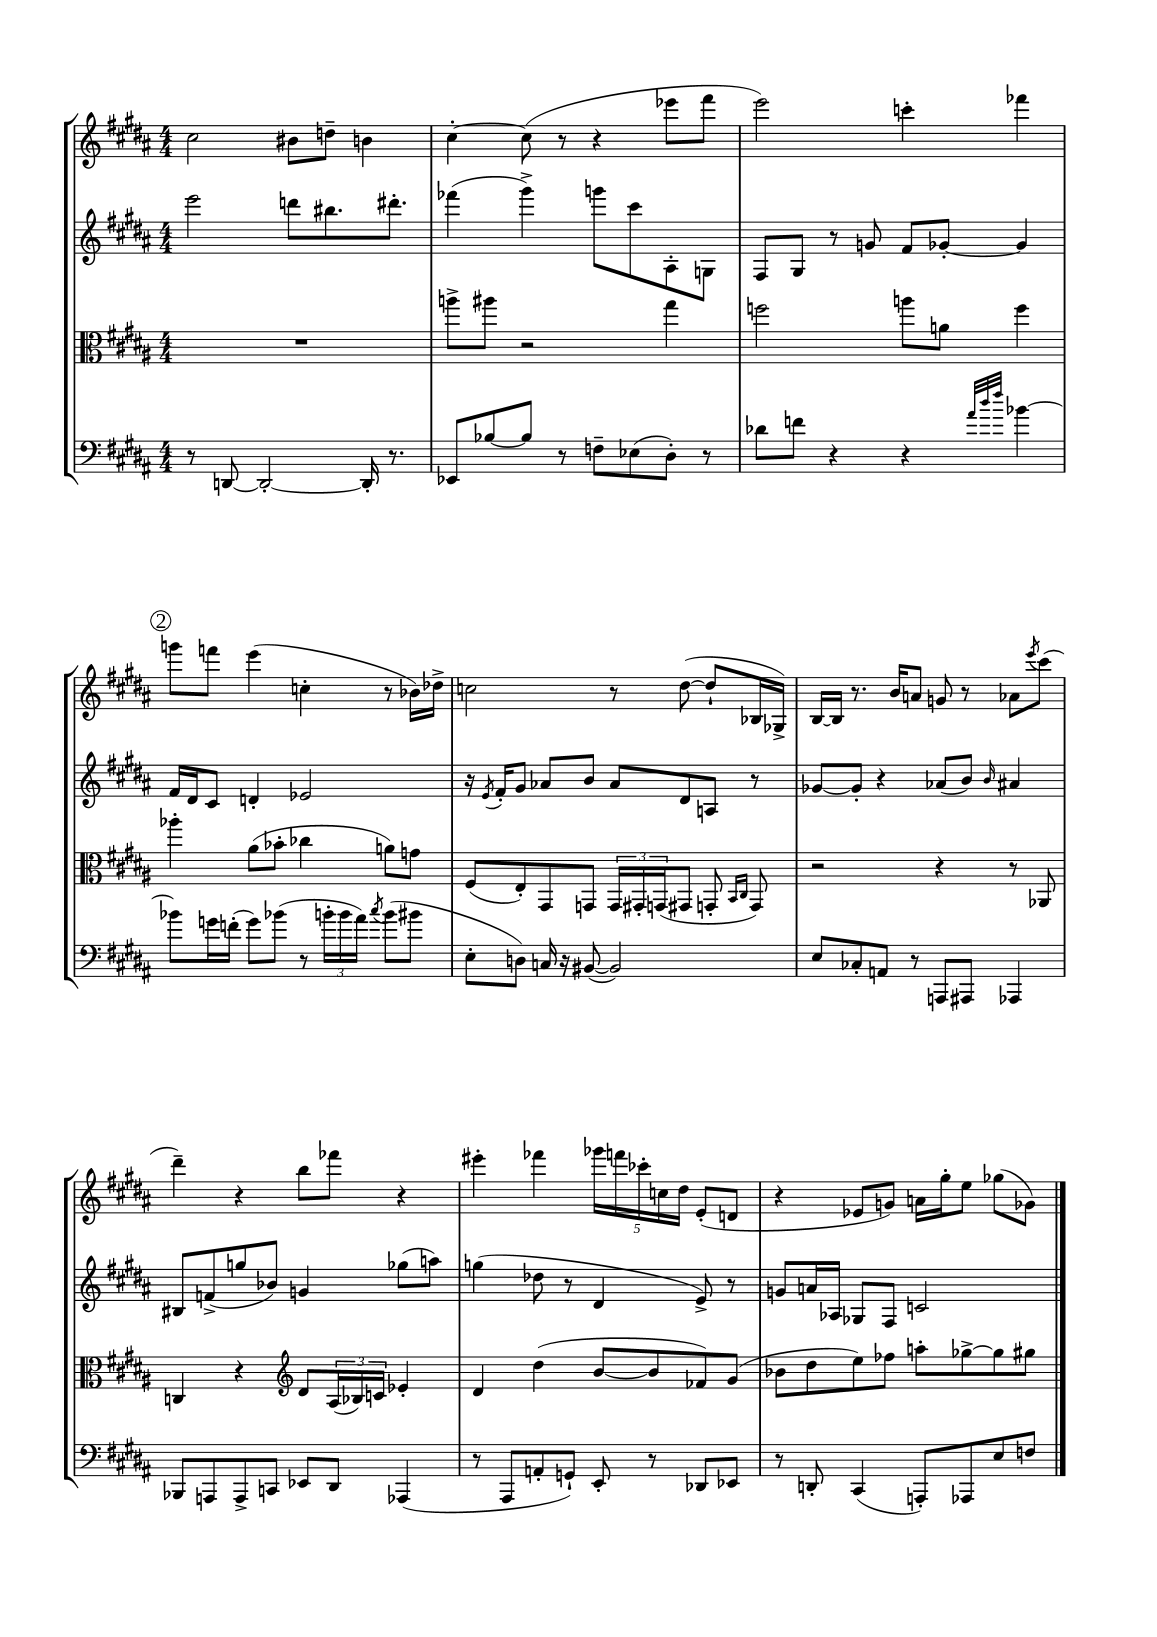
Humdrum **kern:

**kern	**kern	**kern	**kern
*staff4	*staff3	*staff2	*staff1
*clefF4	*clefC3	*clefG2	*clefG2
*k[f#c#g#d#a#]	*k[f#c#g#d#a#]	*k[f#c#g#d#a#]	*k[f#c#g#d#a#]
*M4/4	*M4/4	*M4/4	*M4/4
8r	1r	2eee\	2cc#\
[8DD/	.	.	.
2DD'/_	.	.	.
.	.	8ddd\L	8b#\L
.	.	8.bb#\	8dd~\J
16DD'/]	.	.	4b\
8.r	.	8.ddd#'\J	.
=	=	=	=
8EE-/L	8aa^\L	(4fff-\	[4cc#'\
[8B-/	8aa#\J	.	.
8B-/]J	2r	4ggg#^\)	(8cc#\]
8r	.	.	8r
8F~\L	.	8ggg\L	4r
(8E-\	.	8ccc#\	.
8D#'\J)	4gg#\	8A#'\	8eee-\L
8r	.	8G\J	8fff#\J
=	=	=	=
8d-\L	2ff\	8F#/L	2eee\)
8f\J	.	8G#/J	.
4r	.	8r	.
.	.	8g/	.
4r	8aa\L	8f#/L	4ccc'\
.	8a\J	[8g-'/J	.
32qqa#/LLL	.	.	.
32qqdd#/	.	.	.
32qqff#/JJJ	.	.	.
[4b-\	4ff\	4g-/]	4fff-\
=	=	=	=
8b-\]L	4aa-'\	16f#/LL	8ggg\L
.	.	16d#/J	.
16g\L	.	8c#/J	8fff\J
(16f'\JJ	.	.	.
8g\L)	(8a#\L	4d'/	(4eee\
(8b-\J	8b-'\J	.	.
8r	4cc-\	2e-/	4cc'\
24b'\LL	.	.	.
24b\	.	.	.
24a#\JJ)	.	.	.
8qcc#/	.	.	.
(8b\L	8a\L)	.	8r
8b#\J	8g\J	.	16b-\LL)
.	.	.	16dd-^\JJ
=	=	=	=
8E'\L	(8F#/L	16r	2cc\
.	.	8qe/	.
.	.	16f#'/LK	.
8D\J)	8E'/)	8g#/J	.
16C/	8GG#/	8a-/L	.
16r	.	.	.
([8BB#/	8GG/J	8b/J	.
2BB#/])	24GG/LL	8a-/L	8r
.	24GG#'/	.	.
.	(24GG/J	.	.
.	8GG#/J	8d#/	([8dd#\
.	8GG'/	8A/J	8dd#`/]L
.	16qqBB/LL	.	.
.	16qqC#/JJ	.	.
.	8GG/)	8r	16B-/L
.	.	.	16G-^/JJ)
=	=	=	=
8E/L	2r	[8g-/L	[16B/LL
.	.	.	16B/]JJ
8C-'/	.	8g-'/]J	8.r
8AA/J	.	4r	.
.	.	.	16b/LK
8r	.	.	8a/J
8AAA/L	4r	(8a-/L	8g/
8AAA#/J	.	8b/J)	8r
.	.	16qqb/	.
4AAA-/	8r	4a#/	8a-\L
.	.	.	8qeee/
.	8AA-/	.	(8ccc#\J
=	=	=	=
8BBB-/L	4C/	8B#/L	4ddd#~\)
8AAA/	.	(8f^/	.
8AAA^/	4r	8gg/	4r
8CC/J	.	8b-/J)	.
*	*clefG2	*	*
8EE-/L	8d#/L	4g/	8bb\L
8DD#/J	(24A#/L	.	8fff-\J
.	24B-/)	.	.
.	24c/JJ	.	.
(4AAA-/	4e-'/	(8gg-\L	4r
.	.	8aa\J)	.
=	=	=	=
8r	4d#/	(4gg\	4eee#'\
8AAA#/L	.	.	.
8AA'/	(4dd#\	8dd-\	4fff-\
8GG`/J)	.	8r	.
8EE'/	[8b/L	4d#/	20ggg-\LL
.	.	.	20fff\
.	.	.	20ccc-'\
8r	8b/]	.	.
.	.	.	20cc\
.	.	.	20dd#\JJ
8DD-/L	8f-/)	8e^/)	(8e'/L
8EE-/J	(8g#/J	8r	8d/J
=	=	=	=
8r	8b-\L	8g/L	4r
8DD'/	8dd#\	16a/L	.
.	.	16A-/JJ	.
(4CC#/	8ee\)	8G-/L	8e-/L
.	8ff-\J	8F#/J	8g/J)
8AAA'/L)	8aa'\L	2c/	16a\LL
.	.	.	16gg#'\J
8AAA-/	[8gg-^\	.	8ee\J
8E/	8gg-\]	.	(8gg-\L
8F/J	8gg#\J	.	8g-\J)
==	==	==	==
*-	*-	*-	*-
